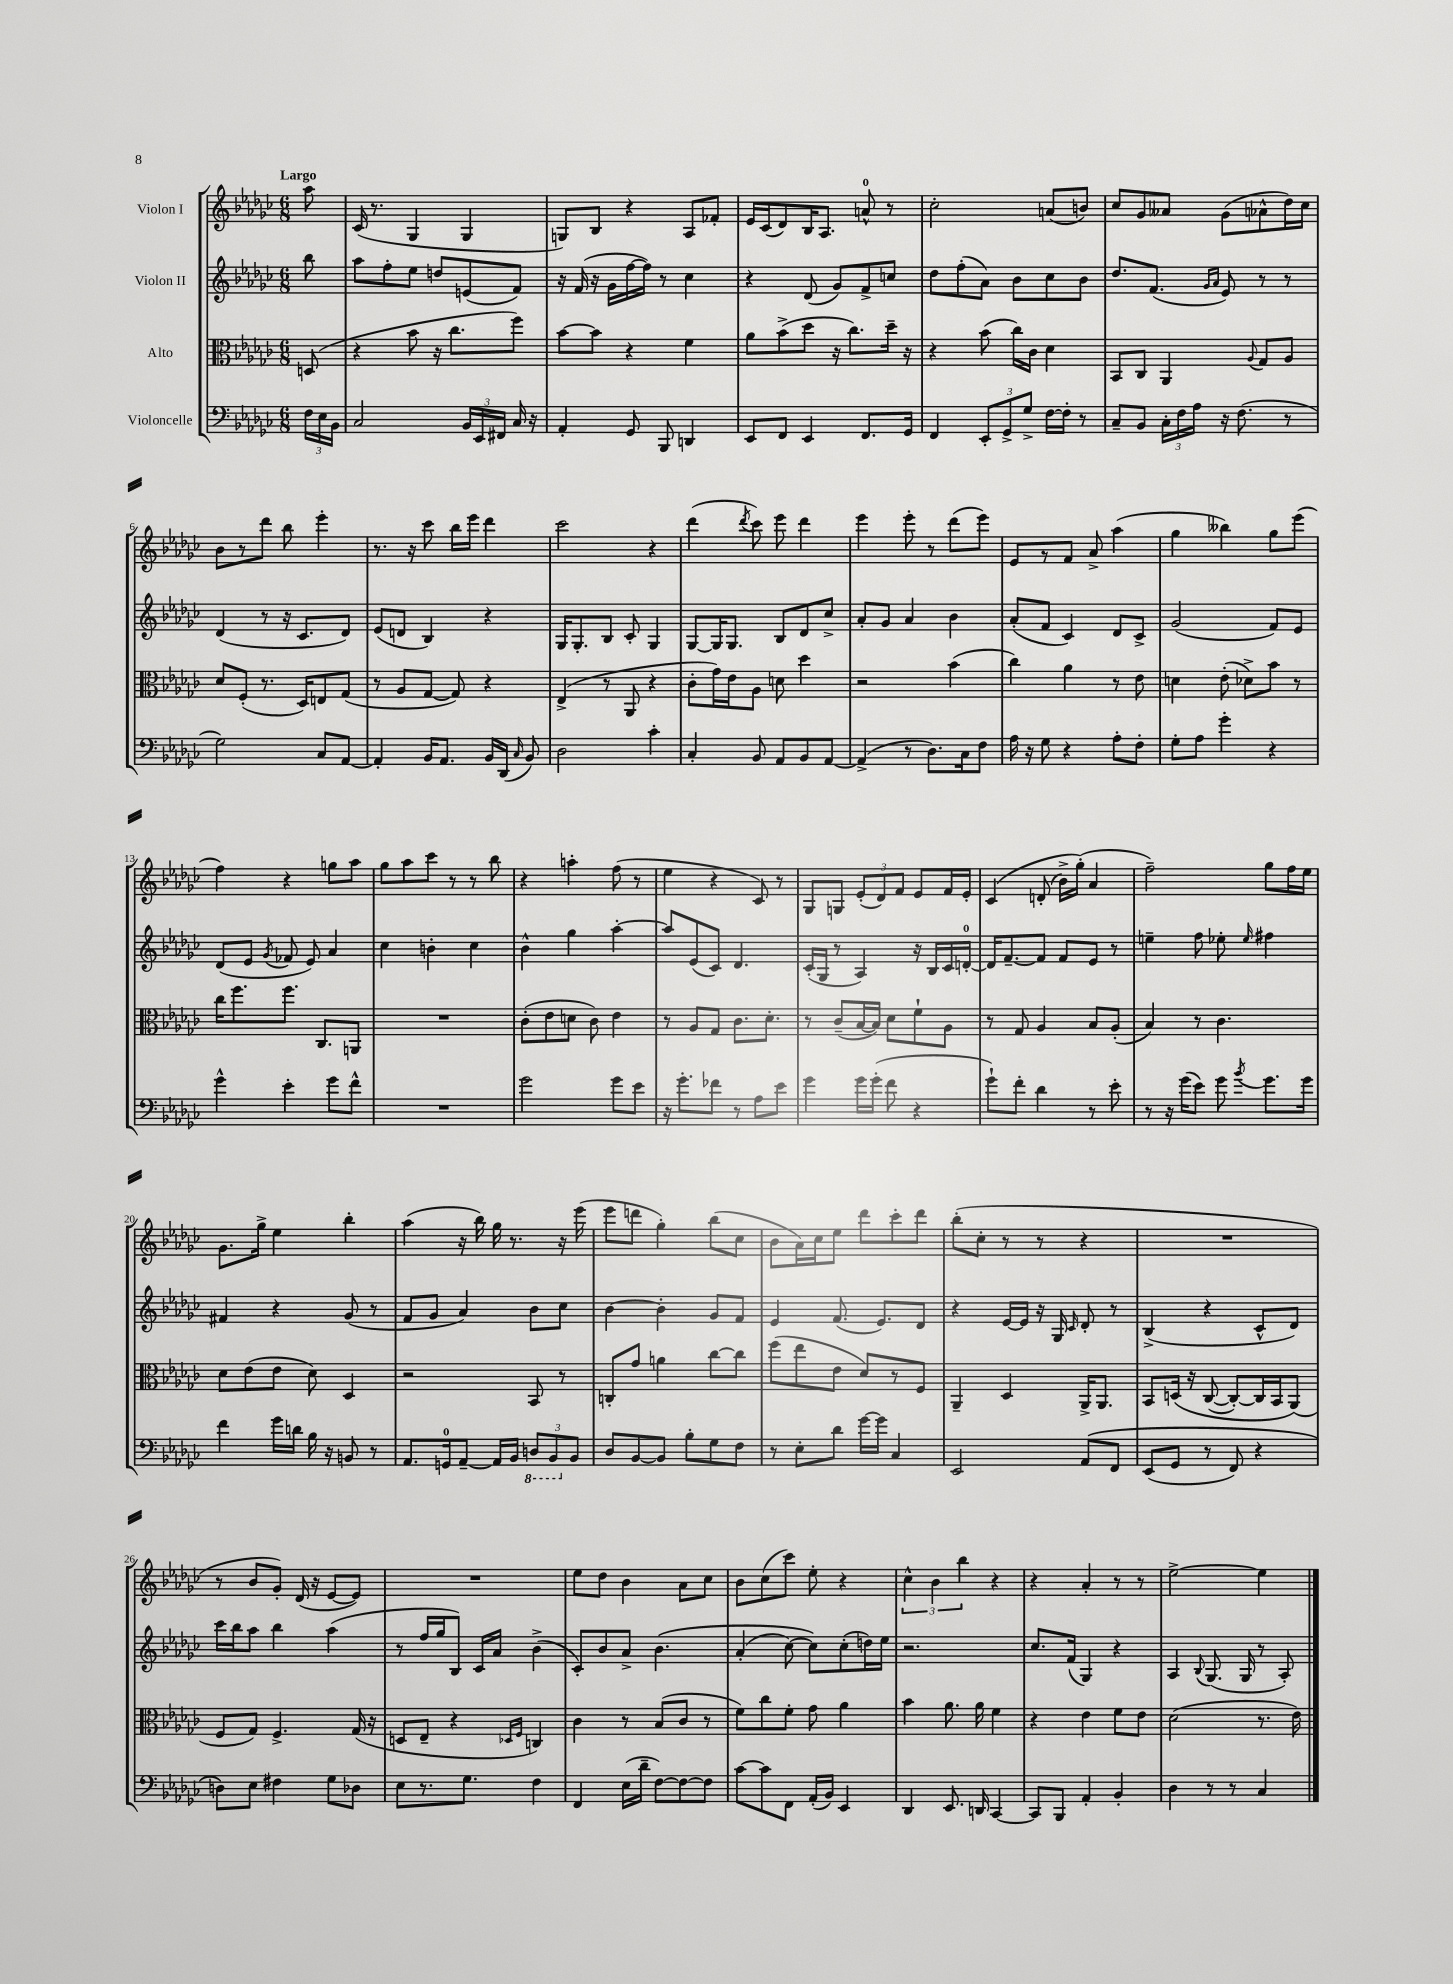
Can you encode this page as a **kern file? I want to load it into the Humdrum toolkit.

**kern	**kern	**kern	**kern
*part4	*part3	*part2	*part1
*staff4	*staff3	*staff2	*staff1
*I"Violoncelle	*I"Alto	*I"Violon II	*I"Violon I
*clefF4	*clefC3	*clefG2	*clefG2
*k[b-e-a-d-g-c-]	*k[b-e-a-d-g-c-]	*k[b-e-a-d-g-c-]	*k[b-e-a-d-g-c-]
*M6/8	*M6/8	*M6/8	*M6/8
=	=	=	=
!	!	!	!LO:TX:a:B:t=Largo
24F\LL	(8Dn/	8bb-\	8aa-\
24E-\	.	.	.
24BB-\JJ	.	.	.
=1	=1	=1	=1
2C-/	4r	8aa-\L	(16c-/
.	.	.	8.r
.	.	8ff'\	.
.	8b-\	8ee-\J	4G-/
.	16r	8ddn/L	.
.	8.cc-\L	.	.
24BB-/LL	.	(8en/	4G-/
24EE-/	.	.	.
24FF#X/JJ	.	.	.
16C-/	8ff\J)	8f/J)	.
16r	.	.	.
=2	=2	=2	=2
4AA-'/	[8b-\L	16r	8Gn/L)
.	.	(16f/	.
.	8b-\J]	16r	8B-/J
.	.	16g-\LL	.
8GG-/	4r	[16ff\	4r
.	.	16ff\JJ])	.
8BBB-/	.	8r	.
4DDn/	4f\	4cc-\	8A-/L
.	.	.	8f-X'/J
=3	=3	=3	=3
8EE-/L	8a-\L	4r	16e-/LL
.	.	.	(16c-/J
8FF/J	(8b-^\	.	8d-/)
4EE-/	8dd-\J	(8d-/	16B-/K
.	.	.	8.A-/J
.	16r	8g-/L)	.
.	8.cc-\L)	.	.
8.FF/L	.	8f^/	8an^^/
.	16dd-~\Jk	8ccn/J	8r
16GG-/Jk	16r	.	.
=4	=4	=4	=4
4FF/	4r	8dd-\L	2cc-'\
.	.	(8ff'\	.
12EE-'/L	(8b-\	8a-\J)	.
12GG-^/	.	.	.
.	16cc-\LL)	8b-\L	.
12G-^/J	.	.	.
.	16c-\JJ	.	.
[16F\LL	4d-\	8cc-\	(8an/L
16F'\JJ]	.	.	.
8r	.	8b-\J	8bn/J)
=5	=5	=5	=5
8C-~/L	8BB-/L	8.dd-/L	8cc-/L
8BB-/J	8C-/J	.	8g-/
.	.	(8.f/J	.
24C-'\LL	4AA-/	.	8a--X/J
24F\	.	.	.
24A-\JJ	.	.	.
.	.	16qqg-/LL	.
.	.	16qqa-/JJ	.
16r	.	8e-/)	(8g-\L
(8.F\	.	.	.
.	8qqA-/	.	.
.	8G-/L	8r	8a-X^^\
8r	8A-/J	8r	16dd-\L)
.	.	.	16cc-\JJ
!!LO:LB:g=z
=6	=6	=6	=6
2G-\)	8d-/L	(4d-/	8b-\L
.	(8F'/J	.	8r
.	8.r	8r	8ddd-\J
.	.	16r	8bb-\
.	16D-/KL)	8.c-/L	.
8C-/L	8En/	.	4eee-'\
[8AA-/J	(8G-/J	8d-/J)	.
=7	=7	=7	=7
4AA-'/]	8r	(8e-/L	8.r
.	8A-/L	8dn/J	.
.	.	.	16r
16BB-/KL	[8G-/J	4B-/)	8ccc-\
8.AA-/J	.	.	.
.	8G-/])	.	16bb-\LL
.	.	.	16eee-\JJ
16BB-/LL	4r	4r	4ddd-\
(16DD-/JJ	.	.	.
16qqC-/	.	.	.
8BB-/)	.	.	.
=8	=8	=8	=8
2D-\	(4E-^/	16G-/KL	2ccc-\
.	.	8.G-'/	.
.	8r	8B-/J	.
.	8AA-/	8c-'/	.
4c-'\	4r	4G-/	4r
=9	=9	=9	=9
4C-'/	8c-'\L	[8G-/L	(4ddd-\
.	16g-\L)	16G-/K]	.
.	16e-\J	8.G-/J	.
.	.	.	8qddd-/
8BB-/	8A-\J	.	8ccc-\)
8AA-/L	8dn\	8B-/L	8eee-\
8BB-/	4dd-\	8d-/	4ddd-\
[8AA-/J	.	8cc-^/J	.
=10	=10	=10	=10
(4AA-^/]	2r	8a-'/L	4eee-\
.	.	8g-/J	.
8r	.	4a-/	8eee-'\
8.D-\L)	.	.	8r
.	(4b-\	4b-\	(8ddd-\L
16C-\k	.	.	.
8F\J	.	.	8eee-\J)
=11	=11	=11	=11
16A-\	4cc-\)	(8a-'/L	8e-/L
16r	.	.	.
8G-\	.	8f/J	8r
4r	4a-\	4c-/)	8f/J
.	.	.	8a-^/
8A-'\L	8r	8d-/L	(4aa-\
8F'\J	8e-\	8c-^/J	.
=12	=12	=12	=12
8G-'\L	4dn\	(2g-/	4gg-\
8A-\J	.	.	.
4g-'\	(8e-'\	.	4bb--X\)
.	8d-X^\L)	.	.
4r	8b-\J	8f/L)	8gg-\L
.	8r	8e-/J	(8eee-\J
!!LO:LB:g=z
=13	=13	=13	=13
4g-^^\	16cc-\KL	(8d-/L	4ff\)
.	8.ff\	.	.
.	.	8e-/J	.
.	.	8qg-/	.
4e-'\	8.ff\J	8f-X/	4r
.	.	8e-/)	.
.	8.C-/L	.	.
8g-\L	.	4a-/	8ggn\L
8f^^\J	8AAn/J	.	8aa-\J
=14	=14	=14	=14
2.r	2.r	4cc-\	8gg-\L
.	.	.	8aa-\
.	.	4bn'\	8ccc-\J
.	.	.	8r
.	.	4cc-\	8r
.	.	.	8bb-\
=15	=15	=15	=15
2g-\	(8c-'\L	4b-^^\	4r
.	8e-\	.	.
.	8dn\J	4gg-\	4aan'\
.	8c-\)	.	.
8g-\L	4e-\	[4aa-'\	(8ff\
8e-\J	.	.	8r
=16	=16	=16	=16
16r	8r	8aa-/L]	4ee-\
8.g-'\L	.	.	.
.	8A-/L	(8e-/	.
8f-X\J	8G-/J	8c-/J)	4r
8r	8.c-\L	4.d-/	.
8A-\L	.	.	8c-/)
.	8.d-'\J	.	.
8e-\J	.	.	8r
=17	=17	=17	=17
4g-\	8r	(16c-'/LL	8G-/L
.	.	16G-/JJ	.
.	(8c-~/L	8r	8Gn/J
16g-\LL	[16B-/L	4A-/)	(12e-'/L
(16g-'\JJ	16B-/JJ])	.	.
.	.	.	12d-/)
8f\	8d-\L	.	.
.	.	.	12f/J
4r	8f`\	16r	8e-/L
.	.	16B-/LL	.
.	8A-\J	16c-/	16f/L
.	.	[16dn'/JJ	16e-'/JJ
=18	=18	=18	=18
8g-`\L)	8r	16d/KL]	(4c-/
.	.	[8.f~/	.
8f'\J	8G-/	.	.
4d-\	4A-/	8f/J]	(8dn'/
.	.	8f/L	16b-^\LL)
.	.	.	(16gg-'\JJ)
8r	8B-/L	8e-/J	4a-/
8e-'\	(8A-'/J	8r	.
=19	=19	=19	=19
8r	4B-/)	4een~\	2ff~\)
16r	.	.	.
(16g-\KL	.	.	.
8e-\J)	8r	8ff\	.
8g-\	4.c-\	8ee-X'\	.
8qb-/	.	16qqee-/	.
8.g-\L	.	4ff#X\	8gg-\L
.	.	.	16ff\L
16g-\Jk	.	.	16ee-\JJ
!!LO:LB:g=z
=20	=20	=20	=20
4f\	8d-\L	4f#X/	8.g-\L
.	(8e-\	.	.
.	.	.	16gg-^\Jk
16g-\LL	8e-\J	4r	4ee-\
16dn\JJ	.	.	.
16B-\	8d-\)	.	.
16r	.	.	.
8BBn/	4D-/	(8g-/	4bb-'\
8r	.	8r	.
=21	=21	=21	=21
8.AA-/L	2r	8f/L	(4aa-\
.	.	8g-/J	.
16GGn/k	.	.	.
[8AA-~/J	.	4a-/)	16r
.	.	.	16bb-\)
16AA-/LL]	.	.	16gg-\
16BB-/JJ	.	.	8.r
*8ba	*	*	*
12DDn/L	8BB-/	8b-\L	.
12BBB-/	.	.	.
.	8r	8cc-\J	16r
*X8ba	*	*	*
12BB-/J	.	.	.
.	.	.	(16eee-\
=22	=22	=22	=22
8D-/L	8Cn'/L	[4b-\	8eee-\L
[8BB-/	8g-/J	.	8dddn\J
8BB-/J]	4an\	4b-'\]	4gg-'\)
8B-'\L	.	.	.
8G-\	[8cc-\L	8g-/L	(8bb-\L
8F\J	8cc-\J]	8f/J	8cc-\J
=23	=23	=23	=23
8r	(8ff\L	4e-/	8b-\L
8E-'\L	8ee-\	.	16a-\L)
.	.	.	16cc-\J
8d-\J	8e-\J	(8.f/	8ee-\J
[16g-\LL	8d-/L)	.	8ddd-\L
16g-\JJ]	.	8.e-/L)	.
4C-/	8r	.	8ccc-'\
.	8F/J	8d-/J	8ddd-\J
=24	=24	=24	=24
2EE-/	4AA-~/	4r	(8bb-'\L
.	.	.	8cc-'\J
.	4D-/	[16e-/LL	8r
.	.	16e-/JJ]	.
.	.	16r	8r
.	.	16G-/	.
.	.	16qqc-/	.
(8AA-/L	16AA-^/KL	8d-'/	4r
.	8.AA-/J	.	.
8FF/J	.	8r	.
=25	=25	=25	=25
(8EE-/L	8BB-/L	(4B-^/	2.r
8GG-/J	(16Dn/Jk	.	.
.	16r	.	.
8r	([8C-/	4r	.
8FF/)	8C-'/L_)	.	.
4r	16C-/L]	8c-^^/L	.
.	16BB-/J	.	.
.	(8AA-/J)	8d-/J)	.
!!LO:LB:g=z
=26	=26	=26	=26
8Dn\L)	8F/L	16ccc-\LL	8r
.	.	16bb-\J	.
8E-\J	8G-/J)	8aa-\J	8b-/L
4F#X\	4.F^/	4bb-\	8g-'/J)
.	.	.	(16d-/
.	.	.	16r
8G-\L	.	(4aa-\	[8e-/L
8D-X\J	(16G-/	.	8e-/J])
.	16r	.	.
=27	=27	=27	=27
8E-\L	8Dn/L	8r	2.r
8.r	8E-~/J	16ff/LL	.
.	.	16gg-/J	.
.	4r	8B-/J)	.
8.G-\J	.	.	.
.	.	16c-/LL	.
.	.	16a-/JJ	.
.	16qqD-X/LL	.	.
.	16qqF/JJ	.	.
4F\	4Cn/)	(4b-^\	.
=28	=28	=28	=28
4FF/	4c-\	8c-'/L)	8ee-\L
.	.	8b-/	8dd-\J
(16E-\LL	8r	8a-^/J	4b-\
16d-~\JJ	.	.	.
[8F\L)	(8B-/L	(4.b-\	.
8F\_	8c-/J	.	8a-\L
8F\J]	8r	.	8cc-\J
=29	=29	=29	=29
[8c-\L	8f\L)	(4a-'/	8b-\L
8c-\]	8cc-\	.	(8cc-\
8FF\J	8f'\J	[8cc-\)	8ccc-\J)
(16AA-'/LL	8g-\	8cc-\L])	8ee-'\
16BB-/JJ)	.	.	.
4EE-/	4a-\	(8cc-'\	4r
.	.	16ddn\L)	.
.	.	16ee-\JJ	.
=30	=30	=30	=30
4DD-/	4b-\	2.r	6cc-^^\
.	.	.	6b-\
8.EE-/	8.a-\	.	.
.	.	.	6bb-\
16DDn/	16a-\	.	.
[4CC-/	4f\	.	4r
=31	=31	=31	=31
8CC-/L]	4r	8.cc-/L	4r
8BBB-/J	.	.	.
.	.	(16f/Jk	.
4AA-'/	4e-\	4G-/)	4a-'/
4BB-'/	8f\L	4r	8r
.	8e-\J	.	8r
=32	=32	=32	=32
4D-\	(2d-\	4A-/	[2ee-^\
.	.	8qqB-/	.
8r	.	(8.G-/	.
8r	.	.	.
.	.	16G-/	.
4C-/	8.r	8r	4ee-\]
.	.	8A-'/)	.
.	16e-\)	.	.
==	==	==	==
*-	*-	*-	*-
